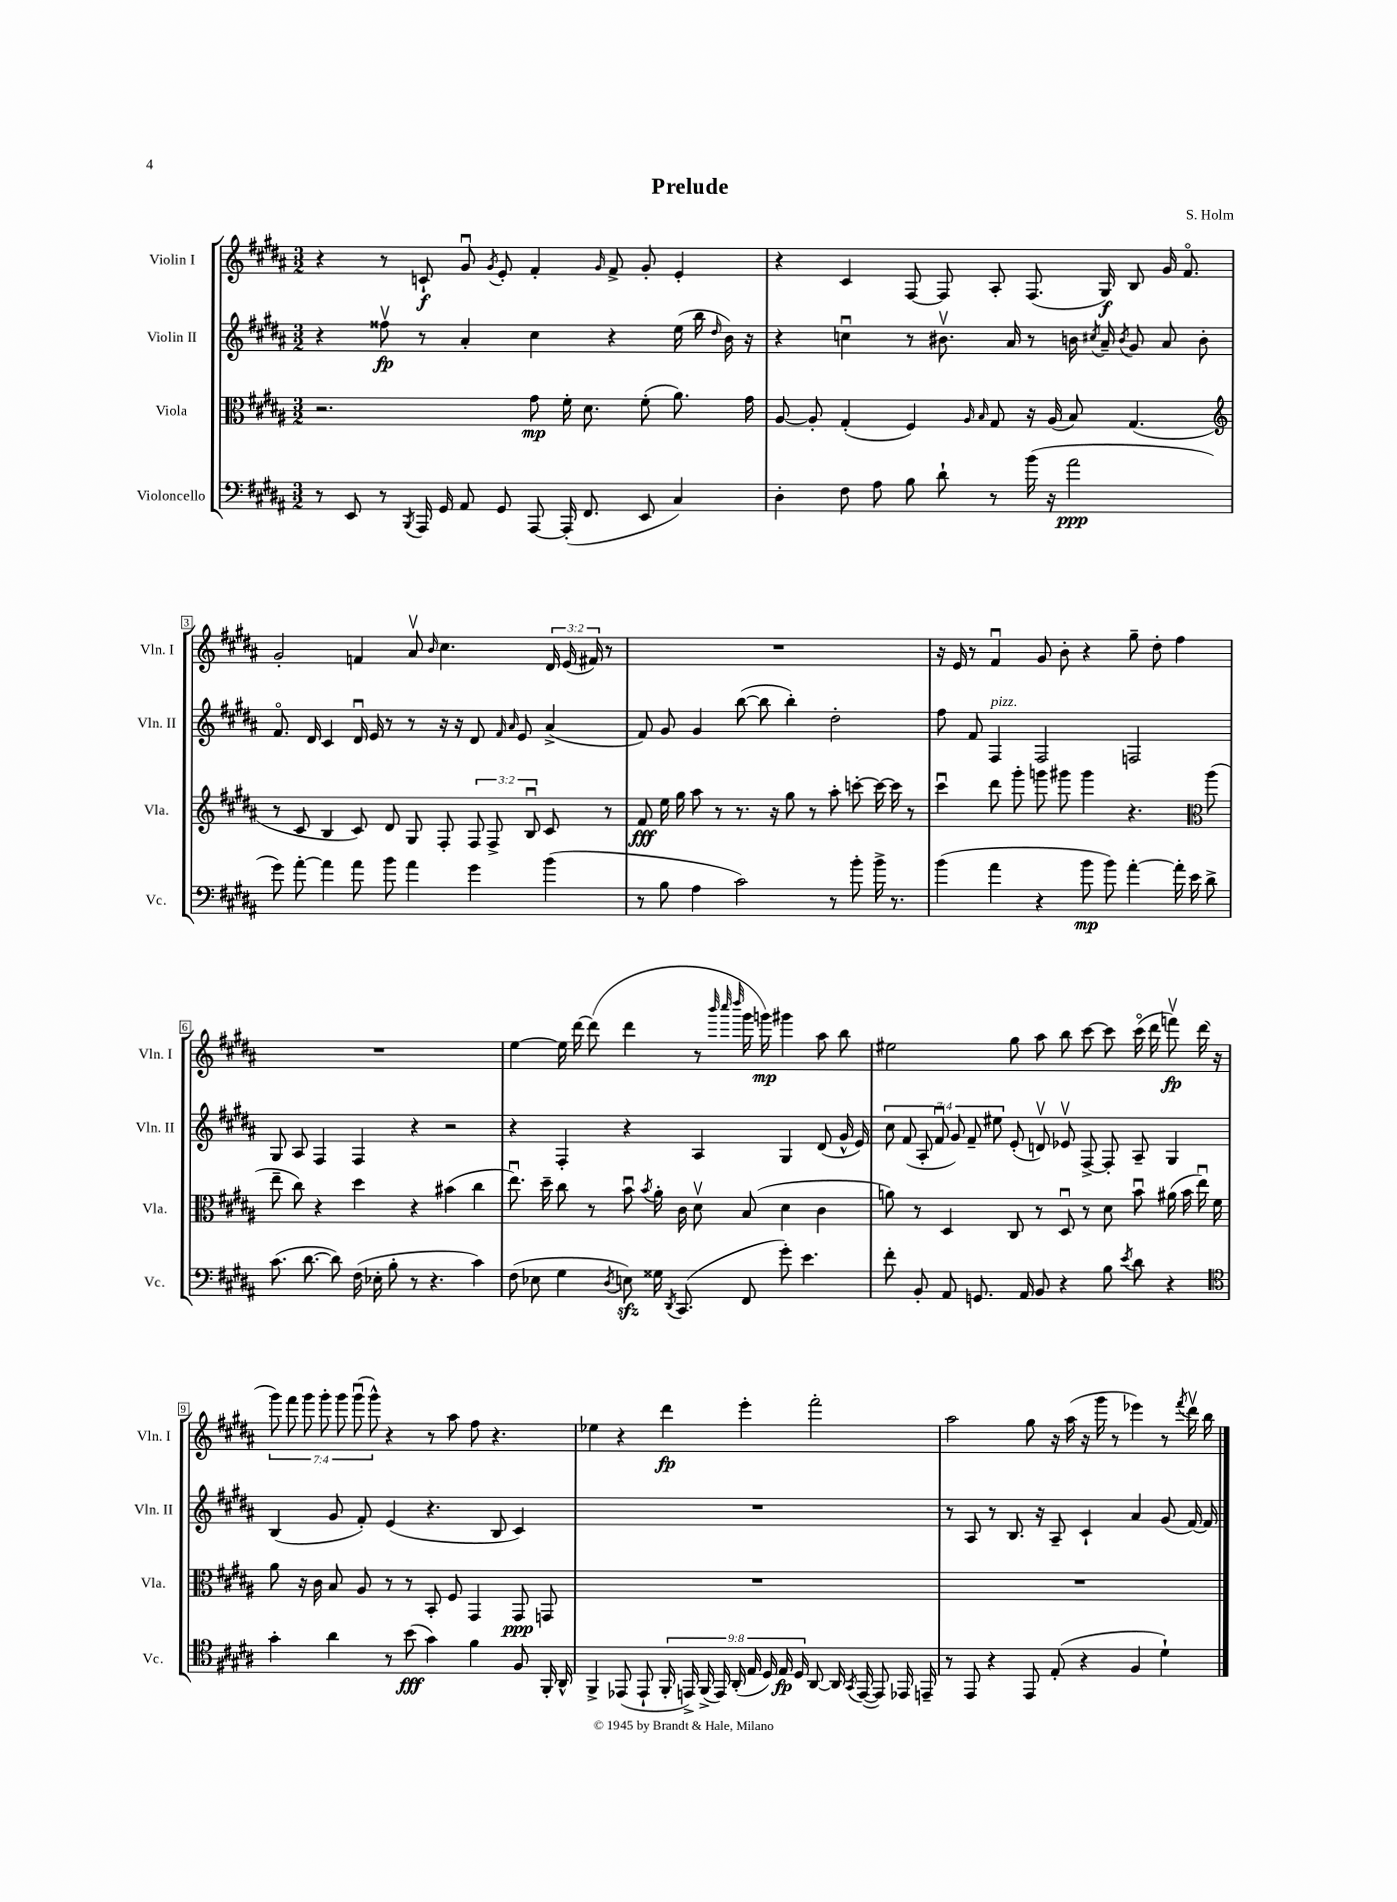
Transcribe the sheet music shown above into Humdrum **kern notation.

**kern	**kern	**kern	**kern
*staff4	*staff3	*staff2	*staff1
*clefF4	*clefC3	*clefG2	*clefG2
*k[f#c#g#d#a#]	*k[f#c#g#d#a#]	*k[f#c#g#d#a#]	*k[f#c#g#d#a#]
*M3/2	*M3/2	*M3/2	*M3/2
8r	2.r	4r	4r
8EE	.	.	.
8r	.	8ff##v	8r
8qBBB	.	.	.
16AAA#	.	8r	8c`
16GG#	.	.	.
8AA#	.	4a#'	8g#u
.	.	.	8qg#
8GG#	.	.	8e'
[8AAA#	8g#	4cc#	4f#'
(16AAA#']	16f#'	.	.
8.FF#	8.d#	.	.
.	.	.	16qqg#
.	.	4r	8f#^
8EE	(8f#'	.	8g#'
4C#)	8.a#)	(16ee	4e'
.	.	16bb	.
.	.	16qqdd#	.
.	.	16b)	.
.	16g#	16r	.
=	=	=	=
4D#'	[8A#	4r	4r
.	8A#']	.	.
8F#	(4G#'	4ccu	4c#
8A#	.	.	.
8B	4F#)	8r	[8F#
8d#`	.	8.b#v	8F#]
.	16qqA#	.	.
.	16qqB	.	.
8r	8G#	.	8A#'
.	.	16a#	.
(16b	16r	8r	(8.F#
16r	(16A#	.	.
2a#	8B)	16b	.
.	.	8qcc#	.
.	.	16a#~	16G#)
.	.	8qb	.
.	(4.G#	8g#	8B
.	.	8a#	16g#
.	.	.	8.f#o
.	.	8b'	.
=	=	=	=
*	*clefG2	*	*
8g#)	8r	8.f#o	2g#'
[8a#'	8c#	.	.
.	.	16d#	.
4a#]	4B	4c#	.
8a#	8c#)	16d#u	4f
.	.	16e	.
8b	8d#	8r	.
4a#	8G#	8r	8a#v
.	.	.	16qqb
.	8F#'	16r	4.cc#
.	.	16r	.
4g#	12F#	8d#	.
.	12F#^	.	.
.	.	16qqf#	.
.	.	16qqa#	.
.	.	8e	.
.	12Bu	.	.
(4b	8c#	(4a#^	24d#
.	.	.	(24e
.	.	.	24f#)
.	8r	.	8r
=	=	=	=
8r	8f#	8f#)	1.r
8B	16ee	8g#	.
.	16gg#	.	.
4A#	8aa#	4g#	.
.	8r	.	.
2c#)	8.r	([8bb	.
.	.	8bb]	.
.	16r	.	.
.	8gg#	4bb')	.
.	8r	.	.
8r	8aa#'	2dd#'	.
8b'	[8ccc'	.	.
16b^	16ccc_	.	.
8.r	16ccc]	.	.
.	8r	.	.
=	=	=	=
(4b	4ccc#u	8ff#	16r
.	.	.	16e
.	.	8f#	8r
4a#	8ddd#	4F#	4f#u
.	8ggg#'	.	.
4r	8ggg	2F#	8g#
.	8ggg#	.	8b'
8b	4ggg#	.	4r
8b)	.	.	.
[4a#'	4.r	2F	8gg#~
.	.	.	8dd#'
16a#']	.	.	4ff#
16e	.	.	.
*	*clefC3	*	*
8d#^	(8aa#	.	.
=	=	=	=
(8.c#	8ee~	8G#	1.r
.	8cc#)	8A#	.
[8.d#	.	.	.
.	4r	4F#	.
8d#])	.	.	.
(16F#	4dd#	4F#	.
16E-'	.	.	.
8B'	.	.	.
8r	4r	4r	.
4.r	.	.	.
.	(4b#	2r	.
4c#)	4cc#	.	.
=	=	=	=
(8F#	8.eeu)	4r	[4ee
8E-	.	.	.
.	16dd#~	.	.
4G#	8cc#	4F#'	16ee]
.	.	.	[16ddd#
.	8r	.	(8ddd#]
8qD#	.	.	.
8E)	8bu	4r	4ddd#
.	8qb	.	.
16G##	16a#'	.	.
8qDD#	.	.	.
(8.CC#	16c#	.	.
.	8d#v	4A#	8r
.	.	.	32qqbbb
.	.	.	32qqcccc#
.	.	.	32qqdddd#
8FF#	(8B	.	16ggg#
.	.	.	16ggg)
8g#')	4d#	4G#	4ggg#
4.e	.	.	.
.	4c#	(8d#	8aa#
.	.	16g#^^	8bb
.	.	16e)	.
=	=	=	=
8f#'	8a)	14cc#	2ee#
.	.	(14f#	.
8BB'	8r	.	.
.	.	14A#'	.
.	.	14f#u	.
8AA#	4D#	.	.
.	.	14g#)	.
.	.	14f#~	.
8.GG	.	.	.
.	.	14ee#	.
.	8C#	(8e'	8gg#
16AA#	.	.	.
8BB	8r	8dv)	8aa#
4r	8D#u	8e-v	8bb
.	8r	[8F#^	[8ccc#
8B	8d#	8F#']	8ccc#]
8qe	.	.	.
8d#	8bu	8A#~	(16ccc#o
.	.	.	16ddd#
4r	(16a#	4G#	8fffv)
.	16b	.	.
.	16eeu)	.	(16ddd#
.	16f#	.	16r
=	=	=	=
*clefC4	*	*	*
4g#'	8a#	(4B	14ggg#)
.	.	.	14fff#
.	16r	.	.
.	.	.	14ggg#
.	16c#	.	.
.	.	.	14ggg#'
4a#	8B	8g#	.
.	.	.	14ggg#
.	.	.	(14ggg#u
.	8A#	8f#')	.
.	.	.	14ggg#^^)
8r	8r	(4e	4r
(8b	8r	.	.
4g#)	8BB'	4.r	8r
.	8F#	.	8aa#
4f#	4GG#	.	8ff#
.	.	8B	4.r
8F#	8GG#	4c#)	.
16FF#'	8GG	.	.
16AA#^^	.	.	.
=	=	=	=
4FF#^	1.r	1.r	4ee-
(8EE-	.	.	4r
8EE-`	.	.	.
18FF#'	.	.	4ddd#
18EE^)	.	.	.
(18FF#^	.	.	.
18EE)	.	.	.
(18AA#'	.	.	.
.	.	.	4eee'
18E	.	.	.
18D#)	.	.	.
18E	.	.	.
18D#	.	.	.
[8AA#	.	.	2fff#'
16AA#]	.	.	.
8qGG#	.	.	.
([16EE	.	.	.
8EE])	.	.	.
16EE-	.	.	.
16EE~	.	.	.
=	=	=	=
8r	1.r	8r	2aa#
8EE	.	8A#	.
4r	.	8r	.
.	.	8.B	.
8EE	.	.	8gg#
.	.	16r	.
(8E'	.	8A#~	16r
.	.	.	(16aa#
4r	.	4c#`	16r
.	.	.	16ggg#
.	.	.	8r
4F#	.	4a#	4eee-)
4d#`)	.	(8g#	8r
.	.	.	8qfff#
.	.	[16f#)	16ddd#v
.	.	16f#]	16bb
==	==	==	==
*-	*-	*-	*-
